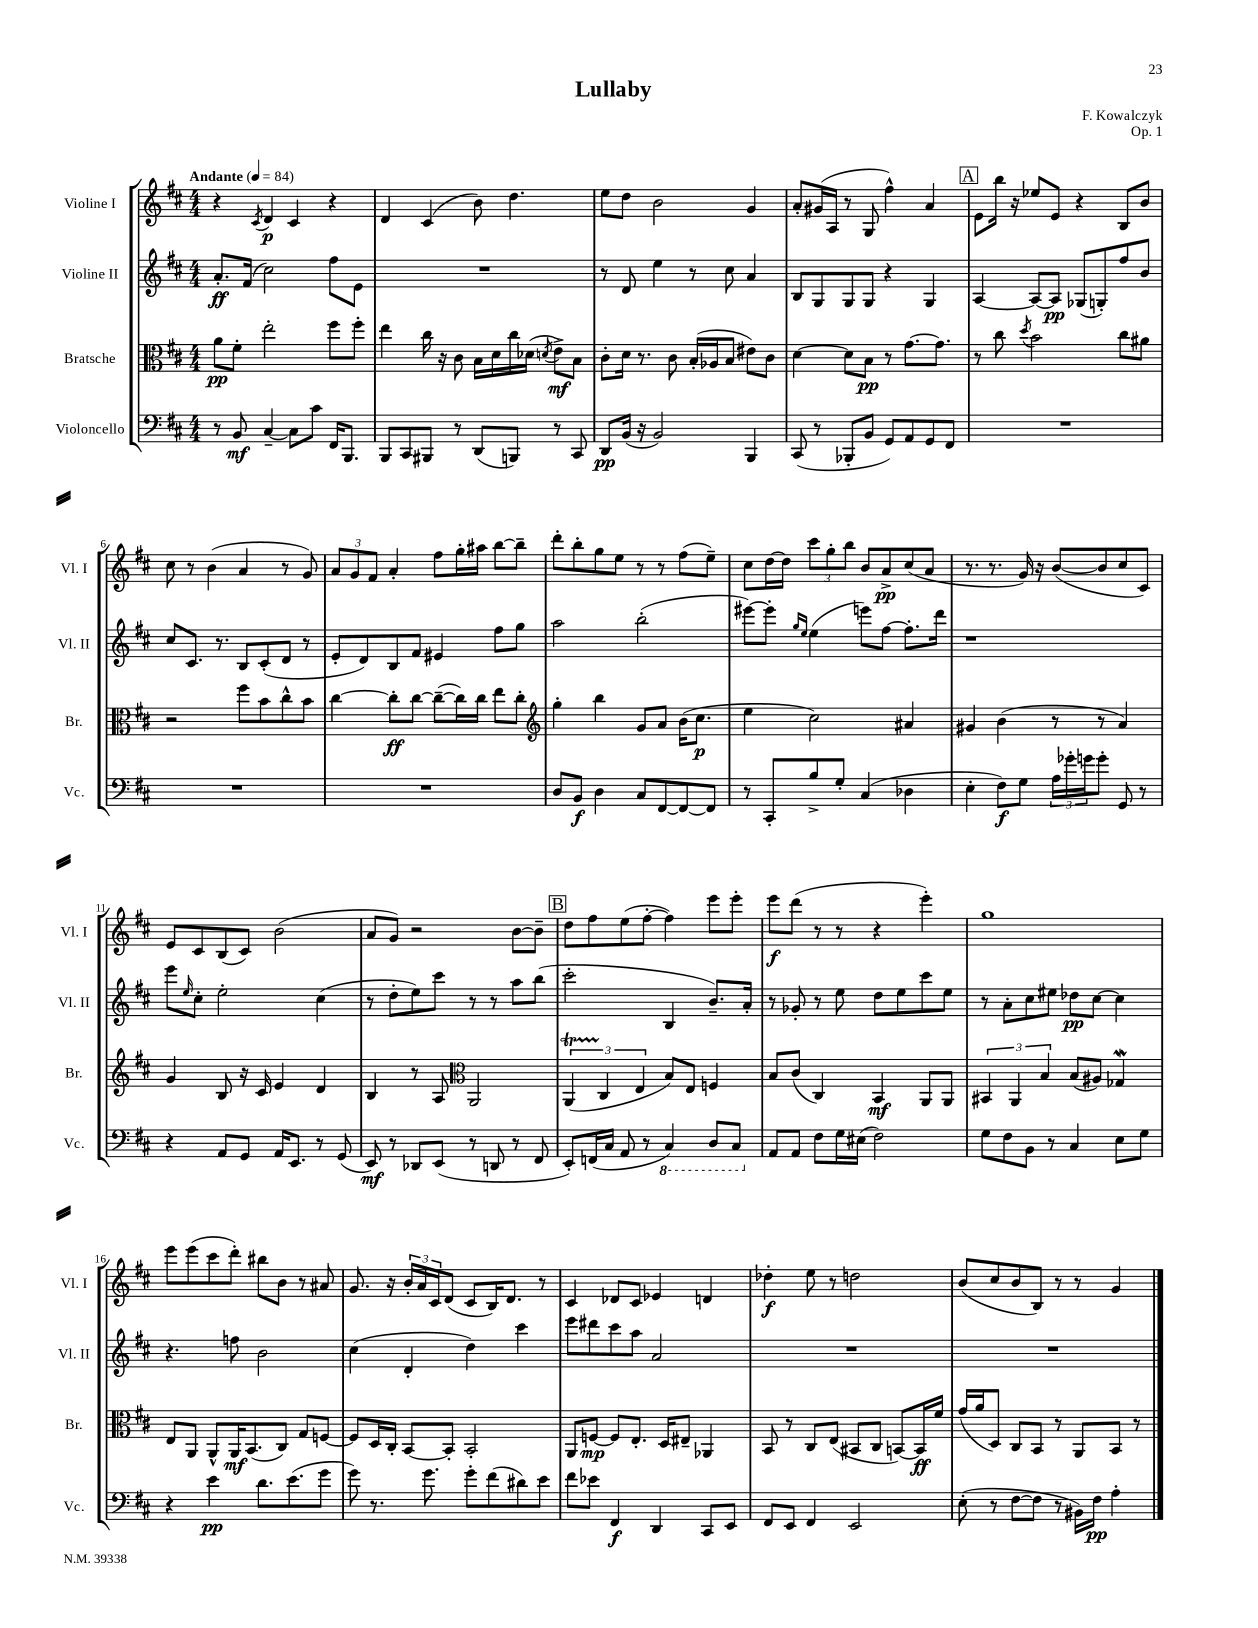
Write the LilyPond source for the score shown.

\header { title = "Lullaby" composer = "F. Kowalczyk" opus = "Op. 1" }
<<
\new StaffGroup <<
\new Staff = "s0" \with { instrumentName = "Violine I" shortInstrumentName = "Vl. I" } {
    \clef treble \key d \major \numericTimeSignature \time 4/4 \tempo "Andante" 4 = 84
    r4 \acciaccatura { cis'8 } d'4\p cis'4 r4 |
    d'4 cis'4( b'8) d''4. |
    e''8 d''8 b'2 g'4 |
    a'8-. gis'16( a16 r8 g8 fis''4-^) a'4 |
    \mark \markup { \box "A" } e'8 b''16 r16 ees''8 e'8 r4 b8 b'8 |
    cis''8 r8 b'4( a'4 r8 g'8) |
    \tuplet 3/2 { a'8 g'8 fis'8 } a'4-. fis''8 g''16-. ais''16 b''8~ b''8-- |
    d'''8-. b''8-. g''8 e''8 r8 r8 fis''8( e''8--) |
    cis''8 d''16~ d''16 \tuplet 3/2 { cis'''8 g''8-. b''8 } b'8 a'8->\pp cis''8( a'8 |
    r8. r8. g'16) r16 b'8~( b'8 cis''8 cis'8) |
    e'8 cis'8 b8( cis'8) b'2( |
    a'8 g'8) r2 b'8~ b'8-- |
    \mark \markup { \box "B" } d''8 fis''8 e''8( fis''8~-. fis''4) e'''8 e'''8-. |
    e'''8\f d'''8( r8 r8 r4 e'''4-.) |
    g''1 |
    e'''8 e'''8( cis'''8 d'''8-.) bis''8 b'8 r8 ais'8 |
    g'8. r16 \tuplet 3/2 { b'16-. a'16 cis'16 } d'8( cis'8 b16) d'8. r8 |
    cis'4 des'8 cis'8 ees'4 d'4 |
    des''4-.\f e''8 r8 d''2 |
    b'8( cis''8 b'8 b8) r8 r8 g'4 \bar "|." |
}
\new Staff = "s1" \with { instrumentName = "Violine II" shortInstrumentName = "Vl. II" } {
    \clef treble \key d \major \numericTimeSignature \time 4/4
    a'8.-.\ff fis'16( cis''2) fis''8 e'8 |
    R1 |
    r8 d'8 e''4 r8 cis''8 a'4 |
    b8 g8 g8 g8 r4 g4 |
    \mark \markup { \box "A" } a4~ a8~ a8\pp ges8( g8-.) fis''8 b'8 |
    cis''8 cis'8. r8. b8 cis'8-.( d'8 r8 |
    e'8-. d'8) b8 fis'8 eis'4 fis''8 g''8 |
    a''2 b''2-.( |
    eis'''8~) eis'''8-. \grace { g''16 e''16 } e''4( e'''8) fis''8~ fis''8.-. d'''16 |
    r1 |
    e'''8 \grace { e''16 } cis''8-. e''2-. cis''4( |
    r8 d''8-. e''8) cis'''8 r8 r8 a''8 b''8( |
    \mark \markup { \box "B" } cis'''2-. b4 b'8.--) a'16-. |
    r8 ges'8-. r8 e''8 d''8 e''8 cis'''8 e''8 |
    r8 a'8-. cis''8 eis''8 des''8\pp cis''8~ cis''4 |
    r4. f''8 b'2 |
    cis''4( d'4-. d''4) cis'''4 |
    e'''8 dis'''8 cis'''8 a''8 a'2 |
    R1 |
    R1 \bar "|." |
}
\new Staff = "s2" \with { instrumentName = "Bratsche" shortInstrumentName = "Br." } {
    \clef alto \key d \major \numericTimeSignature \time 4/4
    a'8\pp fis'8-. e''2-. fis''8 fis''8-. |
    e''4 cis''16 r16 cis'8 b16 d'16 cis''16 des'16( \acciaccatura { d'8 } e'8->\mf) b8 |
    cis'8-. d'16 r8. cis'8 b16-.( aes16 b8 eis'8) cis'8 |
    d'4~ d'8 b8\pp r8 g'8.~ g'8. |
    \mark \markup { \box "A" } r8 cis''8 \acciaccatura { d''8 } b'2 cis''8 ais'8 |
    r2 fis''8 b'8 cis''8-^ b'8 |
    cis''4~ cis''8-.\ff cis''8~ cis''8~--( cis''16) cis''16 e''8 cis''8-. |
    \clef treble g''4-. b''4 g'8 a'8 b'16( cis''8.\p |
    e''4 cis''2) ais'4 |
    gis'4 b'4( r8 r8 a'4) |
    g'4 b8 r16 cis'16 e'4 d'4 |
    b4 r8 a8 \clef alto a,2 |
    \mark \markup { \box "B" } \tuplet 3/2 { a,4\startTrillSpan( cis4\stopTrillSpan e4 } b8) e8 f4 |
    b8 cis'8( cis4) b,4\mf a,8 a,8 |
    \tuplet 3/2 { bis,4 a,4 b4 } b8( ais8) ges4\mordent |
    e8 a,8 a,8-^ a,16\mf b,8.( cis8) g8 f8~ |
    f8 d16 cis16-. b,8~ b,8-. b,2-. |
    a,8 f8~\mp f8 e8.-. d16 eis8-- aes,4 |
    b,8 r8 cis8 e8( bis,8 cis8 b,8~) b,16\ff fis'16 |
    g'16( a'16 d8) cis8 b,8 r8 a,8 b,8 r8 \bar "|." |
}
\new Staff = "s3" \with { instrumentName = "Violoncello" shortInstrumentName = "Vc." } {
    \clef bass \key d \major \numericTimeSignature \time 4/4
    r8 b,8\mf cis4~-- cis8 cis'8 fis,16 b,,8. |
    b,,8 cis,8 bis,,8 r8 d,8( b,,8) r8 cis,8 |
    d,8\pp b,16( r16 b,2) b,,4 |
    cis,8( r8 bes,,8-. b,8 g,8) a,8 g,8 fis,8 |
    \mark \markup { \box "A" } R1 |
    R1 |
    R1 |
    d8 b,8\f d4 cis8 fis,8~ fis,8~ fis,8 |
    r8 cis,8-. b8-> g8-. cis4( des4 |
    e4-. fis8\f) g8 \tuplet 3/2 { a16 ges'16-. g'16 } g'8-. g,8 r8 |
    r4 a,8 g,8 a,16 e,8. r8 g,8( |
    e,8\mf) r8 des,8 e,8( r8 d,8 r8 fis,8 |
    \mark \markup { \box "B" } e,8-.) f,16( cis16 a,8 r8 \ottava #-1 cis,4) d,8 cis,8 \ottava #0 |
    a,8 a,8 fis8 g16 eis16( fis2) |
    g8 fis8 b,8 r8 cis4 e8 g8 |
    r4 e'4\pp d'8. e'8.( g'8 |
    g'8) r8. g'8. g'8-. fis'8( dis'8) e'8 |
    fis'8 ees'8 fis,4\f d,4 cis,8 e,8 |
    fis,8 e,8 fis,4 e,2 |
    e8-.( r8 fis8~ fis8 r8 bis,16) fis16\pp a4-. \bar "|." |
}
>>
>>
